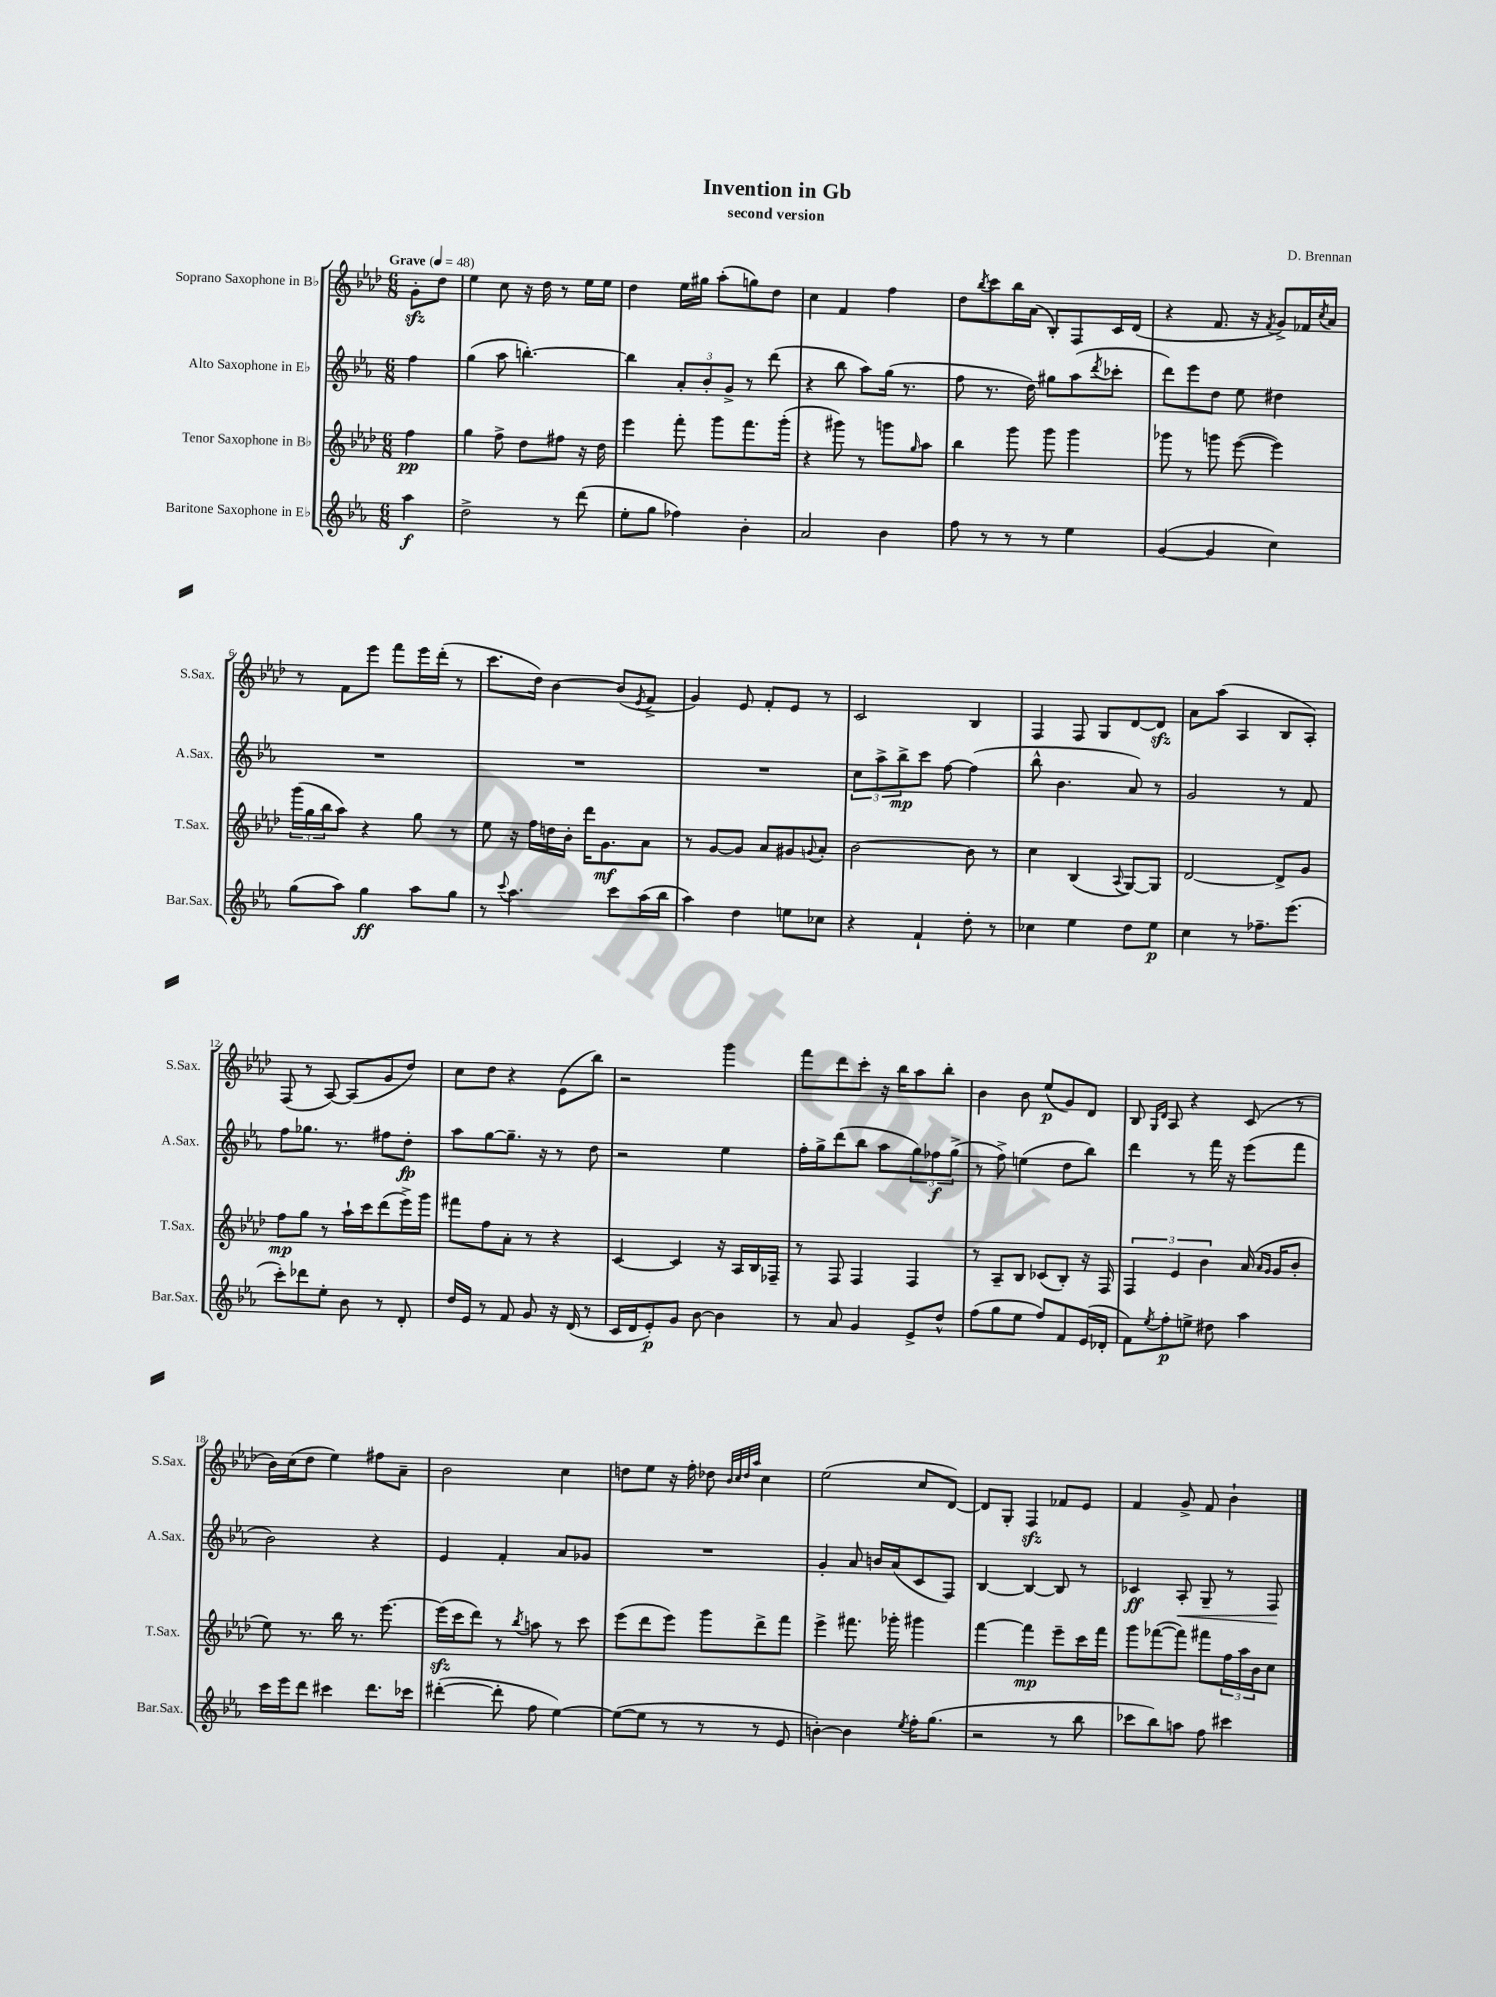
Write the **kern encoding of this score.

**kern	**dynam	**kern	**dynam	**kern	**dynam	**kern	**dynam
*part4	*part4	*part3	*part3	*part2	*part2	*part1	*part1
*staff4	*staff4	*staff3	*staff3	*staff2	*staff2	*staff1	*staff1
*I"Baritone Saxophone in E♭	*	*I"Tenor Saxophone in B♭	*	*I"Alto Saxophone in E♭	*	*I"Soprano Saxophone in B♭	*
*I'Bar.Sax.	*	*I'T.Sax.	*	*I'A.Sax.	*	*I'S.Sax.	*
*clefG2	*	*clefG2	*	*clefG2	*	*clefG2	*
*k[b-e-a-]	*	*k[b-e-a-d-]	*	*k[b-e-a-]	*	*k[b-e-a-d-]	*
*M6/8	*	*M6/8	*	*M6/8	*	*M6/8	*
*MM48	*	*MM48	*	*MM48	*	*MM48	*
=	=	=	=	=	=	=	=
!	!	!	!	!	!	!LO:TX:a:B:t=Grave	!
4aa-\	f	4ff\	pp	4ff\	.	8gzz'\L	.
.	.	.	.	.	.	8dd-\J	.
=1	=1	=1	=1	=1	=1	=1	=1
2dd^\	.	4gg\	.	(4gg\	.	4ee-\	.
.	.	8ff^\	.	8aa-\	.	8cc\	.
.	.	8dd-\L	.	[4.bbn'\)	.	16r	.
.	.	.	.	.	.	16dd-\	.
8r	.	8ff#X\J	.	.	.	8r	.
(8ddd\	.	16r	.	.	.	16ee-\LL	.
.	.	16dd-\	.	.	.	16ee-\JJ	.
=2	=2	=2	=2	=2	=2	=2	=2
8ee-'\L	.	4eee-\	.	4bb\]	.	4dd-\	.
8gg\J	.	.	.	.	.	.	.
4ff-X\)	.	8fff'\	.	12a-'/L	.	16ee-\LL	.
.	.	.	.	.	.	16gg#X\JJ	.
.	.	.	.	12b-'/	.	.	.
.	.	8ggg\L	.	.	.	(8aa-'\L	.
.	.	.	.	12g^/J	.	.	.
4b-'\	.	8.fff\	.	8r	.	8ggn\)	.
.	.	.	.	(8ddd\	.	8dd-\J	.
.	.	(16ggg'\Jk	.	.	.	.	.
=3	=3	=3	=3	=3	=3	=3	=3
2a-/	.	4r	.	4r	.	4cc\	.
.	.	8ggg#X\)	.	8bb-\	.	4f/	.
.	.	8r	.	8aa-\L)	.	.	.
4b-\	.	8gggn\L	.	(16gg\Jk	.	4ff\	.
.	.	.	.	8.r	.	.	.
.	.	16qqgg/	.	.	.	.	.
.	.	8aa-\J	.	.	.	.	.
=4	=4	=4	=4	=4	=4	=4	=4
8ff\	.	4bb-\	.	8ff\	.	8dd-\L	.
.	.	.	.	.	.	8qbb-/	.
8r	.	.	.	8.r	.	8ccc\	.
8r	.	8ggg\	.	.	.	16bb-\L	.
.	.	.	.	16dd\)	.	(16a-\JJ	.
8r	.	8ggg\	.	8gg#X\L	.	8B-'/L)	.
4ee-\	.	4ggg\	.	(8aa-\	.	8F/	.
.	.	.	.	8qddd/	.	.	.
.	.	.	.	8ccc-X'\J	.	16c/L	.
.	.	.	.	.	.	(16d-/JJ	.
=5	=5	=5	=5	=5	=5	=5	=5
([4g/	.	8ggg-X\	.	8ddd\L)	.	4r	.
.	.	8r	.	8eee-\	.	.	.
4g/]	.	8gggn\	.	8dd\J	.	8.f/	.
.	.	([8eee-\	.	8ee-\	.	.	.
.	.	.	.	.	.	16r	.
.	.	.	.	.	.	8qf/	.
4cc\)	.	4eee-\])	.	4dd#X\	.	8g^/L)	.
.	.	.	.	.	.	16f-X/L	.
.	.	.	.	.	.	8qcc/	.
.	.	.	.	.	.	16a-/JJ	.
!!LO:LB:g=z
=6	=6	=6	=6	=6	=6	=6	=6
(8gg\L	.	(24ggg\LL	.	2.r	.	8r	.
.	.	24gg\	.	.	.	.	.
.	.	24bb-\J	.	.	.	.	.
8aa-\J)	.	8aa-\J)	.	.	.	8f\L	.
4gg\	ff	4r	.	.	.	8eee-\J	.
.	.	.	.	.	.	8fff\L	.
8aa-\L	.	8gg\	.	.	.	16eee-\L	.
.	.	.	.	.	.	(16ddd-'\JJ	.
8gg\J	.	8r	.	.	.	8r	.
=7	=7	=7	=7	=7	=7	=7	=7
8r	.	8ee-\	.	2.r	.	8.ccc\L	.
8qqccc/	.	.	.	.	.	.	.
4.aa-\	.	16r	.	.	.	.	.
.	.	16ff\LL	.	.	.	16dd-\Jk)	.
.	.	16ddn\	.	.	.	[4b-\	.
.	.	16b-'\JJ	.	.	.	.	.
.	.	16ddd-\KL	.	.	.	.	.
.	.	8.g\	mf	.	.	.	.
8ccc\L	.	.	.	.	.	(8b-/L]	.
.	.	.	.	.	.	8qe-/	.
(16aa-\L	.	8a-\J	.	.	.	8f^/J	.
16bb-\JJ	.	.	.	.	.	.	.
=8	=8	=8	=8	=8	=8	=8	=8
4aa-\)	.	8r	.	2.r	.	4g/)	.
.	.	[8g/L	.	.	.	.	.
4dd\	.	8g/J]	.	.	.	8e-/	.
.	.	8a-/L	.	.	.	8f'/L	.
8een\L	.	8g#X/	.	.	.	8e-/J	.
.	.	8qqgn/	.	.	.	.	.
8cc-X\J	.	8a-'/J	.	.	.	8r	.
=9	=9	=9	=9	=9	=9	=9	=9
4r	.	[2b-\	.	12cc\L	.	2c/	.
.	.	.	.	12aa-^\	.	.	.
.	.	.	.	12bb-^\	mp	.	.
4f`/	.	.	.	8ccc\J	.	.	.
.	.	.	.	[8ff\	.	.	.
8dd'\	.	8b-\]	.	(4ff\]	.	4B-/	.
8r	.	8r	.	.	.	.	.
=10	=10	=10	=10	=10	=10	=10	=10
4cc-X\	.	4cc\	.	8bb-^^\	.	4F/	.
.	.	.	.	4.b-\	.	.	.
4ee-\	.	(4B-/	.	.	.	8F/	.
.	.	.	.	.	.	8G/L	.
.	.	8qqA-/	.	.	.	.	.
8dd\L	.	[8G/L)	.	8a-/)	.	[8d-/	.
8ee-\J	p	8G/J]	.	8r	.	8d-zz/J]	.
=11	=11	=11	=11	=11	=11	=11	=11
4cc\	.	[2d-/	.	2g/	.	8a-\L	.
.	.	.	.	.	.	(8aa-\J	.
8r	.	.	.	.	.	4A-/	.
8.ff-X~\L	.	.	.	.	.	.	.
.	.	8d-^/L]	.	8r	.	8B-/L	.
(8.eee-\J	.	.	.	.	.	.	.
.	.	8g/J	.	8f/	.	8A-'/J)	.
!!LO:LB:g=z
=12	=12	=12	=12	=12	=12	=12	=12
8ccc'\L)	.	8ff\L	mp	8ff\L	.	(8F/	.
8ddd-X\	.	8gg\J	.	8.gg-X\J	.	8r	.
8ee-'\J	.	8r	.	.	.	[8A-/)	.
.	.	.	.	8.r	.	.	.
8b-\	.	16aa-`\LL	.	.	.	(8A-/L]	.
.	.	16ccc\J	.	.	.	.	.
8r	.	(8ddd-\	.	8ff#X\L	.	8g/	.
8d'/	.	16eee-^\L)	.	8dd'\J	fp	8dd-/J)	.
.	.	16ggg\JJ	.	.	.	.	.
=13	=13	=13	=13	=13	=13	=13	=13
16dd/LL	.	8fff#X\L	.	8aa-\L	.	8cc\L	.
16e-/JJ	.	.	.	.	.	.	.
8r	.	8ff\	.	[8gg\	.	8dd-\J	.
8f/	.	8a-'\J	.	8.gg~\J]	.	4r	.
8g/	.	8r	.	.	.	.	.
.	.	.	.	16r	.	.	.
16r	.	4r	.	8r	.	(8e-\L	.
(16d/	.	.	.	.	.	.	.
8r	.	.	.	8dd\	.	8bb-\J)	.
=14	=14	=14	=14	=14	=14	=14	=14
16c/LL	.	[4c/	.	2r	.	2r	.
16d/J	.	.	.	.	.	.	.
8e-'/)	p	.	.	.	.	.	.
8g/J	.	4c/]	.	.	.	.	.
[8b-\	.	.	.	.	.	.	.
4b-\]	.	16r	.	4ee-\	.	4ggg\	.
.	.	16A-/LL	.	.	.	.	.
.	.	16B-/	.	.	.	.	.
.	.	16F-X~/JJ	.	.	.	.	.
=15	=15	=15	=15	=15	=15	=15	=15
8r	.	8r	.	16ff'\LL	.	8fff\L	.
.	.	.	.	16gg^\J	.	.	.
8a-/	.	8F/	.	(8ddd\	.	8ddd-\	.
4g/	.	4F/	.	8bb-\J	.	8ccc'\J	.
.	.	.	.	8aa-\L	.	16r	.
.	.	.	.	.	.	16bb-\KL	.
8e-^/L	.	4F/	.	12gg\)	.	8aa-\	.
.	.	.	.	12ff-X\	f	.	.
8dd^^/J	.	.	.	.	.	8bb-'\J	.
.	.	.	.	(12gg^\J	.	.	.
=16	=16	=16	=16	=16	=16	=16	=16
(8ff\L	.	8r	.	8r	.	4b-\	.
8gg\	.	8A-~/L	.	8ff^\)	.	.	.
8ee-\J	.	8B-/J	.	(4een\	.	8b-\	.
8ff/L)	.	(8c-X/L	.	.	.	(8ee-/L	p
8f/	.	8B-'/J)	.	8dd\L	.	8g/)	.
(16e-/L	.	16r	.	8bb-\J)	.	8d-/J	.
16d-X'/JJ	.	16F/	.	.	.	.	.
=17	=17	=17	=17	=17	=17	=17	=17
8f\L)	.	6F/	.	4ddd\	.	8B-/	.
.	.	.	.	.	.	16qqG/LL	.
8qee-/	.	.	.	.	.	16qqd-/JJ	.
8ff'\	p	.	.	.	.	8A-/	.
.	.	6e-/	.	.	.	.	.
8een^\J	.	.	.	8r	.	4r	.
.	.	6b-\	.	.	.	.	.
8dd#X\	.	.	.	16fff\	.	.	.
.	.	.	.	16r	.	.	.
4aa-\	.	(16a-/	.	(8eee-\L	.	(8c/	.
.	.	16qqa-/LL	.	.	.	.	.
.	.	16qqg/JJ	.	.	.	.	.
.	.	16g/KL	.	.	.	.	.
.	.	8b-'/J	.	8fff\J	.	8r	.
!!LO:LB:g=z
=18	=18	=18	=18	=18	=18	=18	=18
16ccc\LL	.	8ee-\)	.	2b-\)	.	16b-\LL)	.
16eee-\J	.	.	.	.	.	(16cc\J	.
8ddd\J	.	8.r	.	.	.	8dd-\J	.
4ccc#X\	.	.	.	.	.	4ee-\)	.
.	.	16bb-\	.	.	.	.	.
.	.	8.r	.	.	.	.	.
8.ddd\L	.	.	.	4r	.	8ff#X\L	.
.	.	[8.eee-\	.	.	.	.	.
.	.	.	.	.	.	8a-~\J	.
16ccc-X\Jk	.	.	.	.	.	.	.
=19	=19	=19	=19	=19	=19	=19	=19
([4ddd#X'\	.	(16eee-zz\LL]	.	4e-/	.	2b-\	.
.	.	16ccc\J	.	.	.	.	.
.	.	8ddd-\J)	.	.	.	.	.
8ddd#'\]	.	8r	.	4f'/	.	.	.
.	.	8qbb-/	.	.	.	.	.
8ff\	.	8aan\	.	.	.	.	.
[4ee-\)	.	8r	.	8a-/L	.	4cc\	.
.	.	8ccc\	.	8g-X/J	.	.	.
=20	=20	=20	=20	=20	=20	=20	=20
(8ee-\L_	.	(8eee-\L	.	2.r	.	8ddn\L	.
8ee-\J]	.	8ddd-\	.	.	.	8ee-\J	.
8r	.	8eee-\J)	.	.	.	16r	.
.	.	.	.	.	.	16ff'\	.
8r	.	8ggg\L	.	.	.	8dd-X\	.
.	.	.	.	.	.	32qqb-/LLL	.
.	.	.	.	.	.	32qqcc/	.
.	.	.	.	.	.	32qqdd-/	.
.	.	.	.	.	.	32qqaa-/JJJ	.
8r	.	8ddd-^\	.	.	.	4cc\	.
8e-/	.	8fff\J	.	.	.	.	.
=21	=21	=21	=21	=21	=21	=21	=21
[4bn'\)	.	4eee-^\	.	4g'/	.	(2ee-\	.
4b\]	.	8.fff#X\	.	8a-/	.	.	.
.	.	.	.	16bn/LL	.	.	.
.	.	16ggg-X'\	.	(16a-/J	.	.	.
8qee-/	.	.	.	.	.	.	.
16ff'\KL	.	4ggg#X\	.	8c/	.	8cc/L	.
(8.gg\J	.	.	.	.	.	.	.
.	.	.	.	8F/J)	.	[8d-/J)	.
=22	=22	=22	=22	=22	=22	=22	=22
2r	.	[4fff\	.	[4B-/	.	8d-/L]	.
.	.	.	.	.	.	8G'/J	.
.	.	4fff\]	mp	4B-/_	.	4Fzz/	.
8r	.	8eee-~\L	.	8B-/]	.	8f-X/L	.
8bb-\	.	16ccc\L	.	8r	.	8e-/J	.
.	.	16fff\JJ	.	.	.	.	.
=23	=23	=23	=23	=23	=23	=23	=23
8ccc-X\L	.	8ggg\L	.	4c-X/	ff	4f/	.
8bb-\)	.	([8fff-X\	.	.	.	.	.
!	!	!	!	!	!LO:HP:b	!	!
8aan\J	.	8fff-\J])	.	8A-'/	<	8g^/	.
8ff\	.	8fff#X\L	.	8G~/	.	8f/	.
4ccc#X\	.	24ff\L	.	8r	.	4b-`\	.
.	.	24aa-\	.	.	.	.	.
.	.	24b-\J	.	.	.	.	.
.	.	8cc\J	.	8F/	.	.	.
.	.	.	.	.	[	.	.
==	==	==	==	==	==	==	==
*-	*-	*-	*-	*-	*-	*-	*-
